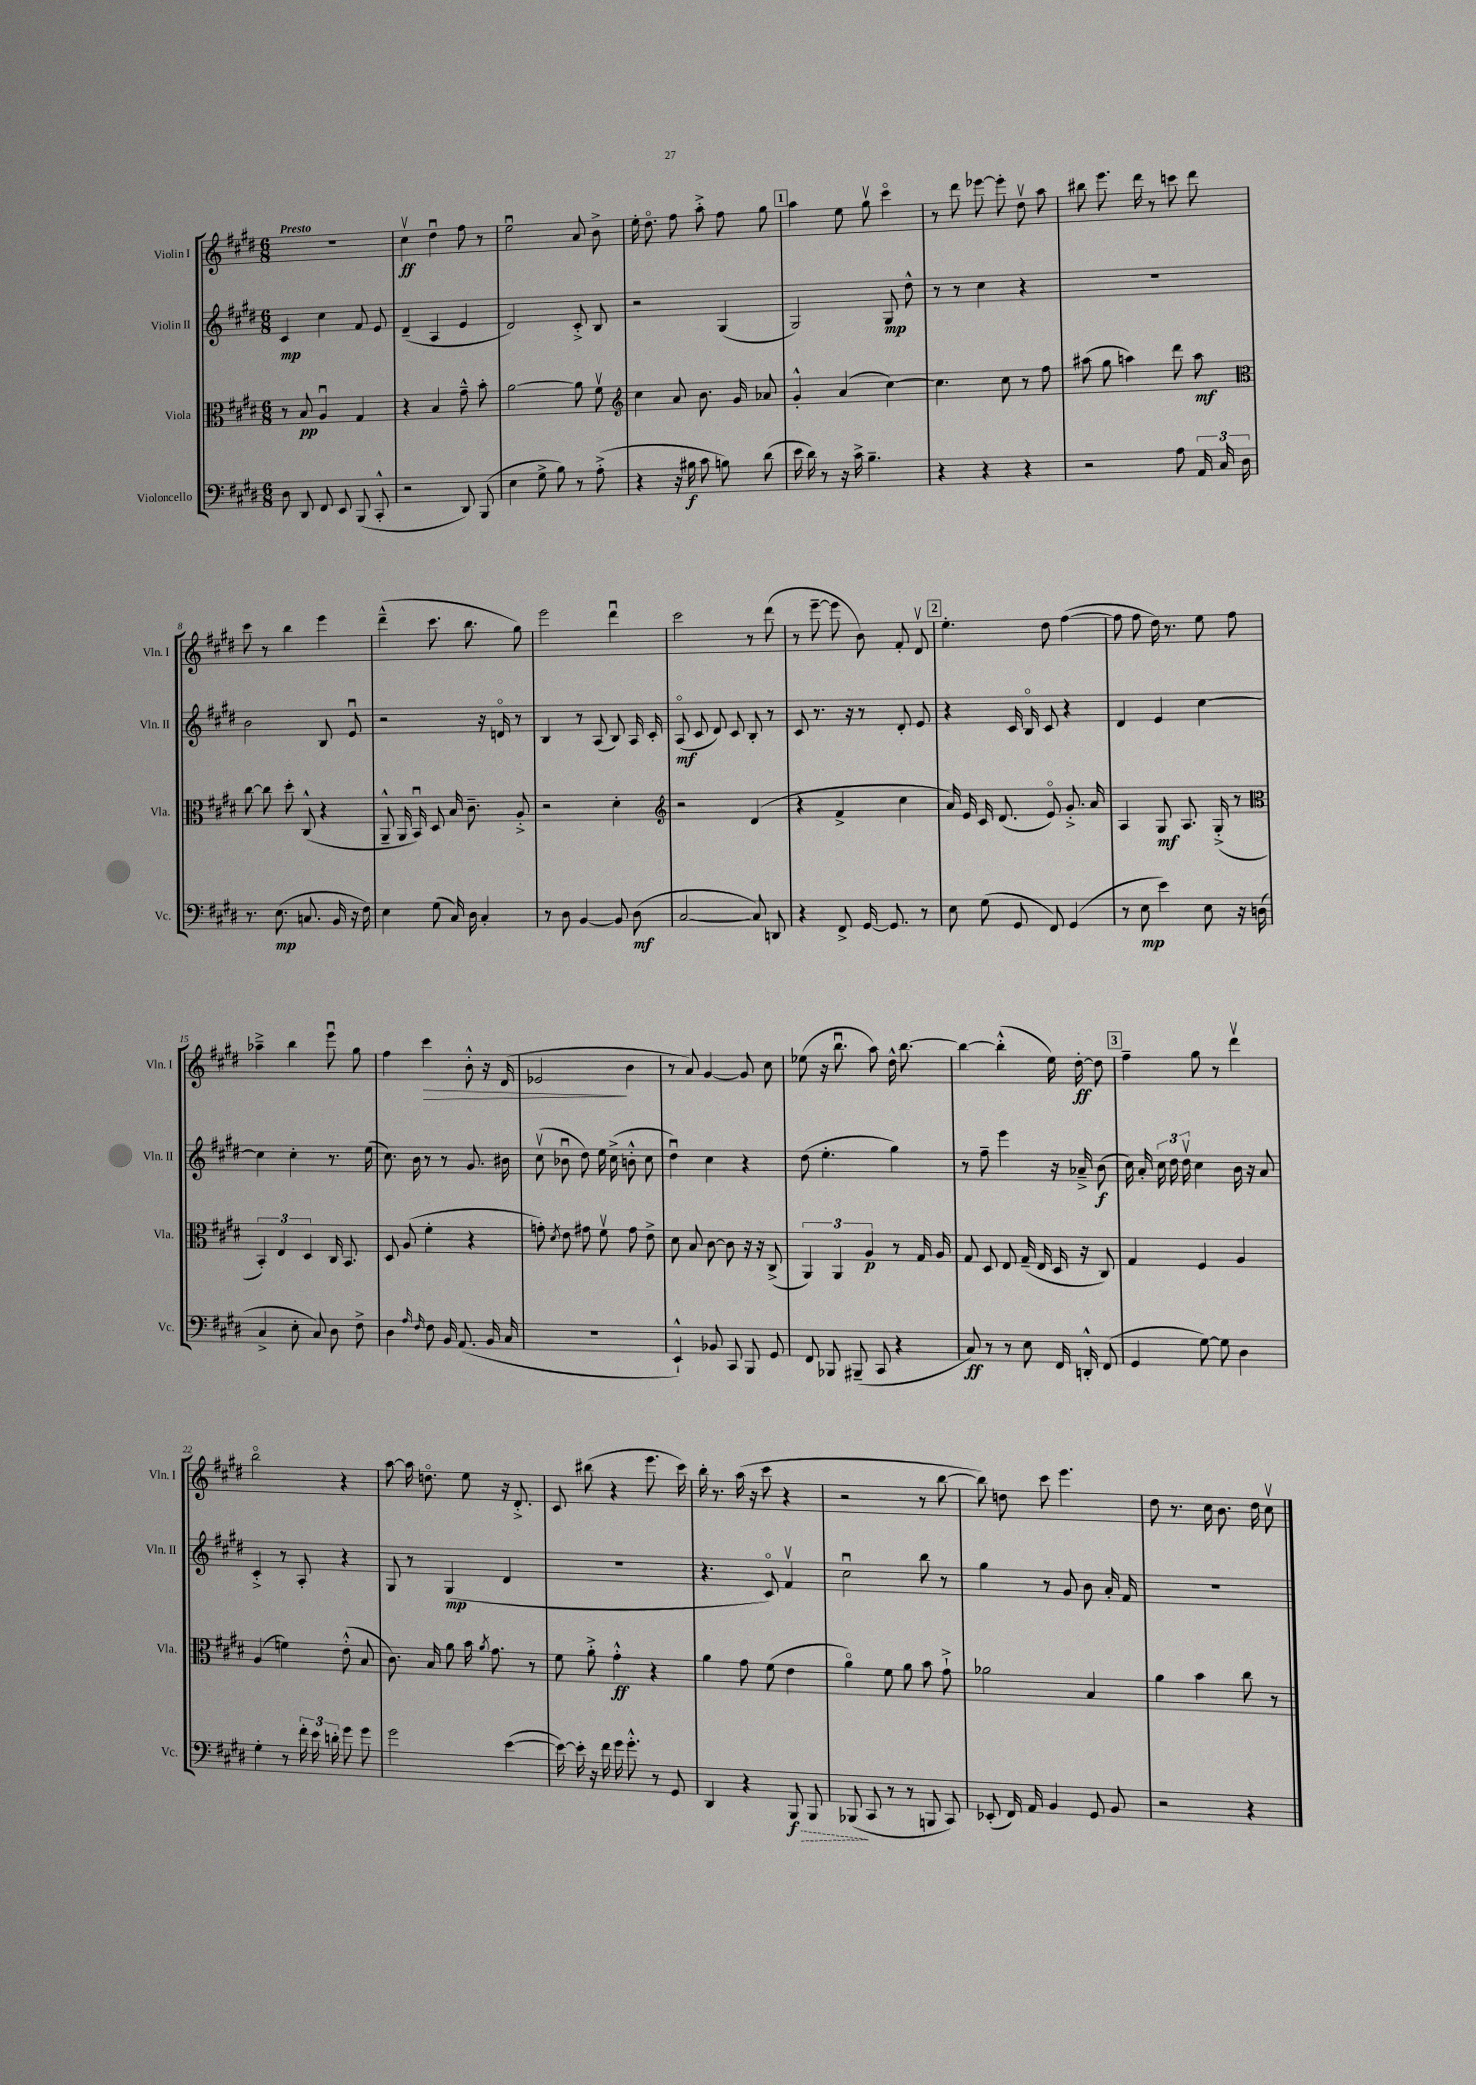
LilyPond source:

<<
\new StaffGroup <<
\new Staff = "s0" \with { instrumentName = "Violin I" shortInstrumentName = "Vln. I" } {
    \clef treble \key e \major \numericTimeSignature \time 6/8 \tempo "Presto"
    \autoBeamOff R2. |
    cis''4\upbow\ff dis''4\downbow fis''8 r8 |
    e''2\downbow a'8 b'8-> |
    e''16-. dis''8.\flageolet fis''8 a''8-.-> fis''8 gis''8 |
    \mark \markup { \box "1" } a''4 e''8 gis''8\upbow cis'''4\flageolet |
    r8 dis'''8 ees'''8~ ees'''8-. dis''8\upbow a''8 |
    bis''8 e'''8. dis'''16 r8 c'''8 dis'''8 |
    cis'''8 r8 b''4 e'''4 |
    dis'''4---^( cis'''8. b''8. gis''8) |
    e'''2 dis'''4\downbow |
    cis'''2 r8 dis'''8( |
    r8 e'''8~-- e'''8 b'8) fis'8-. dis'8\upbow |
    \mark \markup { \box "2" } e''4.-. dis''8 fis''4~( |
    fis''8 fis''8 dis''16) r8. e''8 fis''8 |
    aes''4---> b''4 e'''8\downbow gis''8 |
    fis''4 cis'''4\> b'8-.-^ r16 dis'16( |
    ees'2\! b'4 |
    r8 a'8) gis'4~ gis'8 cis''8 |
    ees''8( r16 b''8.\downbow a''8) dis''16-^ b''8.~ |
    b''4~ b''4-.-^( e''16) dis''16~-.\ff dis''8 |
    \mark \markup { \box "3" } fis''4-- gis''8 r8 dis'''4\upbow |
    b''2\flageolet r4 |
    a''8~ a''16 d''8.\flageolet e''8 r16 dis'8.-.-> |
    cis'8 bis''8( r4 e'''8. cis'''16) |
    b''16-. r8. a''16( r16 cis'''8 r4 |
    r2 r8 b''8~ |
    b''8) d''8 cis'''8 e'''4. |
    dis''8 r8. cis''16 b'8. dis''16 cis''8\upbow \bar "|." |
}
\new Staff = "s1" \with { instrumentName = "Violin II" shortInstrumentName = "Vln. II" } {
    \clef treble \key e \major \numericTimeSignature \time 6/8
    \autoBeamOff cis'4\mp cis''4 fis'8 e'8 |
    dis'4--( a4 e'4 |
    dis'2) cis'8-.-> b8 |
    r2 gis4( |
    \mark \markup { \box "1" } gis2) gis8\mp dis''8-^ |
    r8 r8 cis''4 r4 |
    R2. |
    b'2 b8 e'8\downbow |
    r2 r16 d'16\flageolet r8 |
    b4 r8 a8( b8) a16 cis'16-. |
    a8\flageolet\mf( cis'8 dis'8) cis'8 b8-. r8 |
    cis'8 r8. r16 r8 dis'8-. e'8 |
    \mark \markup { \box "2" } r4 cis'16 b16\flageolet cis'8 r4 |
    dis'4 e'4 cis''4~ |
    cis''4 cis''4-. r8. e''16( |
    cis''8.) b'16 r8 r8 gis'8. bis'16 |
    cis''8\upbow( bes'8\downbow dis''8) e''16 cis''16->( b'8-.-^ cis''8 |
    dis''4\downbow) cis''4 r4 |
    dis''8( e''4.-. gis''4) |
    r8 fis''8-- e'''4 r16 aes'16---> b'8\f( |
    \mark \markup { \box "3" } cis''16) a'16-. \tuplet 3/2 { cis''16 dis''16 dis''16\upbow } cis''4 b'16 r16 a'8 |
    cis'4-.-> r8 a8-. r4 |
    gis8 r8 gis4\mp( dis'4 |
    R2. |
    r4. cis'8\flageolet) fis'4\upbow |
    cis''2\downbow b''8 r8 |
    gis''4 r8 gis'8 b'8 a'16-. fis'16 |
    R2. \bar "|." |
}
\new Staff = "s2" \with { instrumentName = "Viola" shortInstrumentName = "Vla." } {
    \clef alto \key e \major \numericTimeSignature \time 6/8
    \autoBeamOff r8 b8\pp a4\downbow gis4 |
    r4 b4 gis'8---^ b'8-. |
    a'2~ a'8 fis'8\upbow |
    \clef treble cis''4 a'8 b'8. gis'16 aes'8 |
    \mark \markup { \box "1" } gis'4-.-^ a'4( cis''4~) |
    cis''4. cis''8 r8 fis''8 |
    ais''8( gis''8 a''4) dis'''8 a''8\mf |
    \clef alto cis''8~ cis''8 dis''8-. cis8-^( r4 |
    a,8---^ a,16 b,16\downbow) dis8 b16 cis'8.-- a8-.-> |
    r2 dis'4-. |
    \clef treble r2 dis'4( |
    r4 fis'4-> cis''4 |
    \mark \markup { \box "2" } a'16) e'16 cis'16 dis'8.( e'8\flageolet) gis'8.-.-> a'16 |
    a4 gis8\mf a8. gis16-.->( r8 |
    \clef alto \tuplet 3/2 { b,4-.) e4 dis4 } cis16 b,8. |
    dis8 a8( fis'4-. r4 |
    g'8-.) \acciaccatura { dis'8 } e'8 gis'8 fis'8\upbow gis'8 e'8-> |
    dis'8 b8 cis'8~ cis'8 r16 r16 cis8->( |
    \tuplet 3/2 { a,4) a,4 a4\p } r8 gis16 a16 |
    gis8 dis8 e8 gis16--( e16 dis16 r16 cis8) |
    \mark \markup { \box "3" } gis4 fis4 a4 |
    a4( f'4) e'8-.-^( b8 |
    cis'8.) b16 a'8 b'16 \acciaccatura { a'8 } gis'8. r8 |
    fis'8 a'8-.-> gis'4-.-^\ff r4 |
    a'4 gis'8 fis'8( e'4 |
    a'4\flageolet) fis'8 a'8 b'8 gis'8-!-> |
    aes'2 b4 |
    a'4 b'4 cis''8 r8 \bar "|." |
}
\new Staff = "s3" \with { instrumentName = "Violoncello" shortInstrumentName = "Vc." } {
    \clef bass \key e \major \numericTimeSignature \time 6/8
    \autoBeamOff dis8 dis,8 fis,8 e,8 b,,8( cis,8-.-^ |
    r2 dis,8) b,,8( |
    e4 gis8-> b8) r8 a8-.->( |
    r4 r16 bis16\f cis'8 b8) dis'8( |
    \mark \markup { \box "1" } e'16 dis'16) r8 r16 cis'16-> b4.-- |
    r4 r4 r4 |
    r2 a8 \tuplet 3/2 { a,16 cis16 dis16 } |
    r8. e8.\mp( c8. b,16 r16 fis16) |
    e4 gis8( cis16) dis16 cis4-. |
    r8 dis8 b,4~ b,8 dis8\mf( |
    cis2~ cis8) d,8 |
    r4 fis,8-> gis,16~ gis,8. r8 |
    \mark \markup { \box "2" } e8 gis8( gis,8 fis,8) gis,4( |
    r8 e8\mp e'4) e8 r16 d16( |
    cis4-> e8-. cis8) dis8 fis8-> |
    dis4 \grace { a16 fis16 } fis8 b,16 a,8.( b,16 cis16 |
    R2. |
    e,4-!-^) bes,8 cis,8 b,,8 gis,8 |
    fis,8 bes,,8 bis,,8--( cis,8 r4 |
    cis8\ff) r8 r8 e8 fis,16 d,16-.-^ fis,8( |
    \mark \markup { \box "3" } gis,4 gis8~) gis8 dis4 |
    gis4-. r8 \tuplet 3/2 { fis'16-. e'16 d'16-. } gis'8 gis'8 |
    gis'2 e'4~( |
    e'16~) e'16-. r16 fis'16 gis'16 gis'8.-.-^ r8 gis,8 |
    dis,4 r4 \once \override Hairpin.style = #'dashed-line b,,8\f\> b,,8 |
    bes,,8\!( cis,8 r8 r8 b,,8 cis,8) |
    ees,8-.( fis,16) a,16 b,4 gis,8 b,8 |
    r2 r4 \bar "|." |
}
>>
>>
